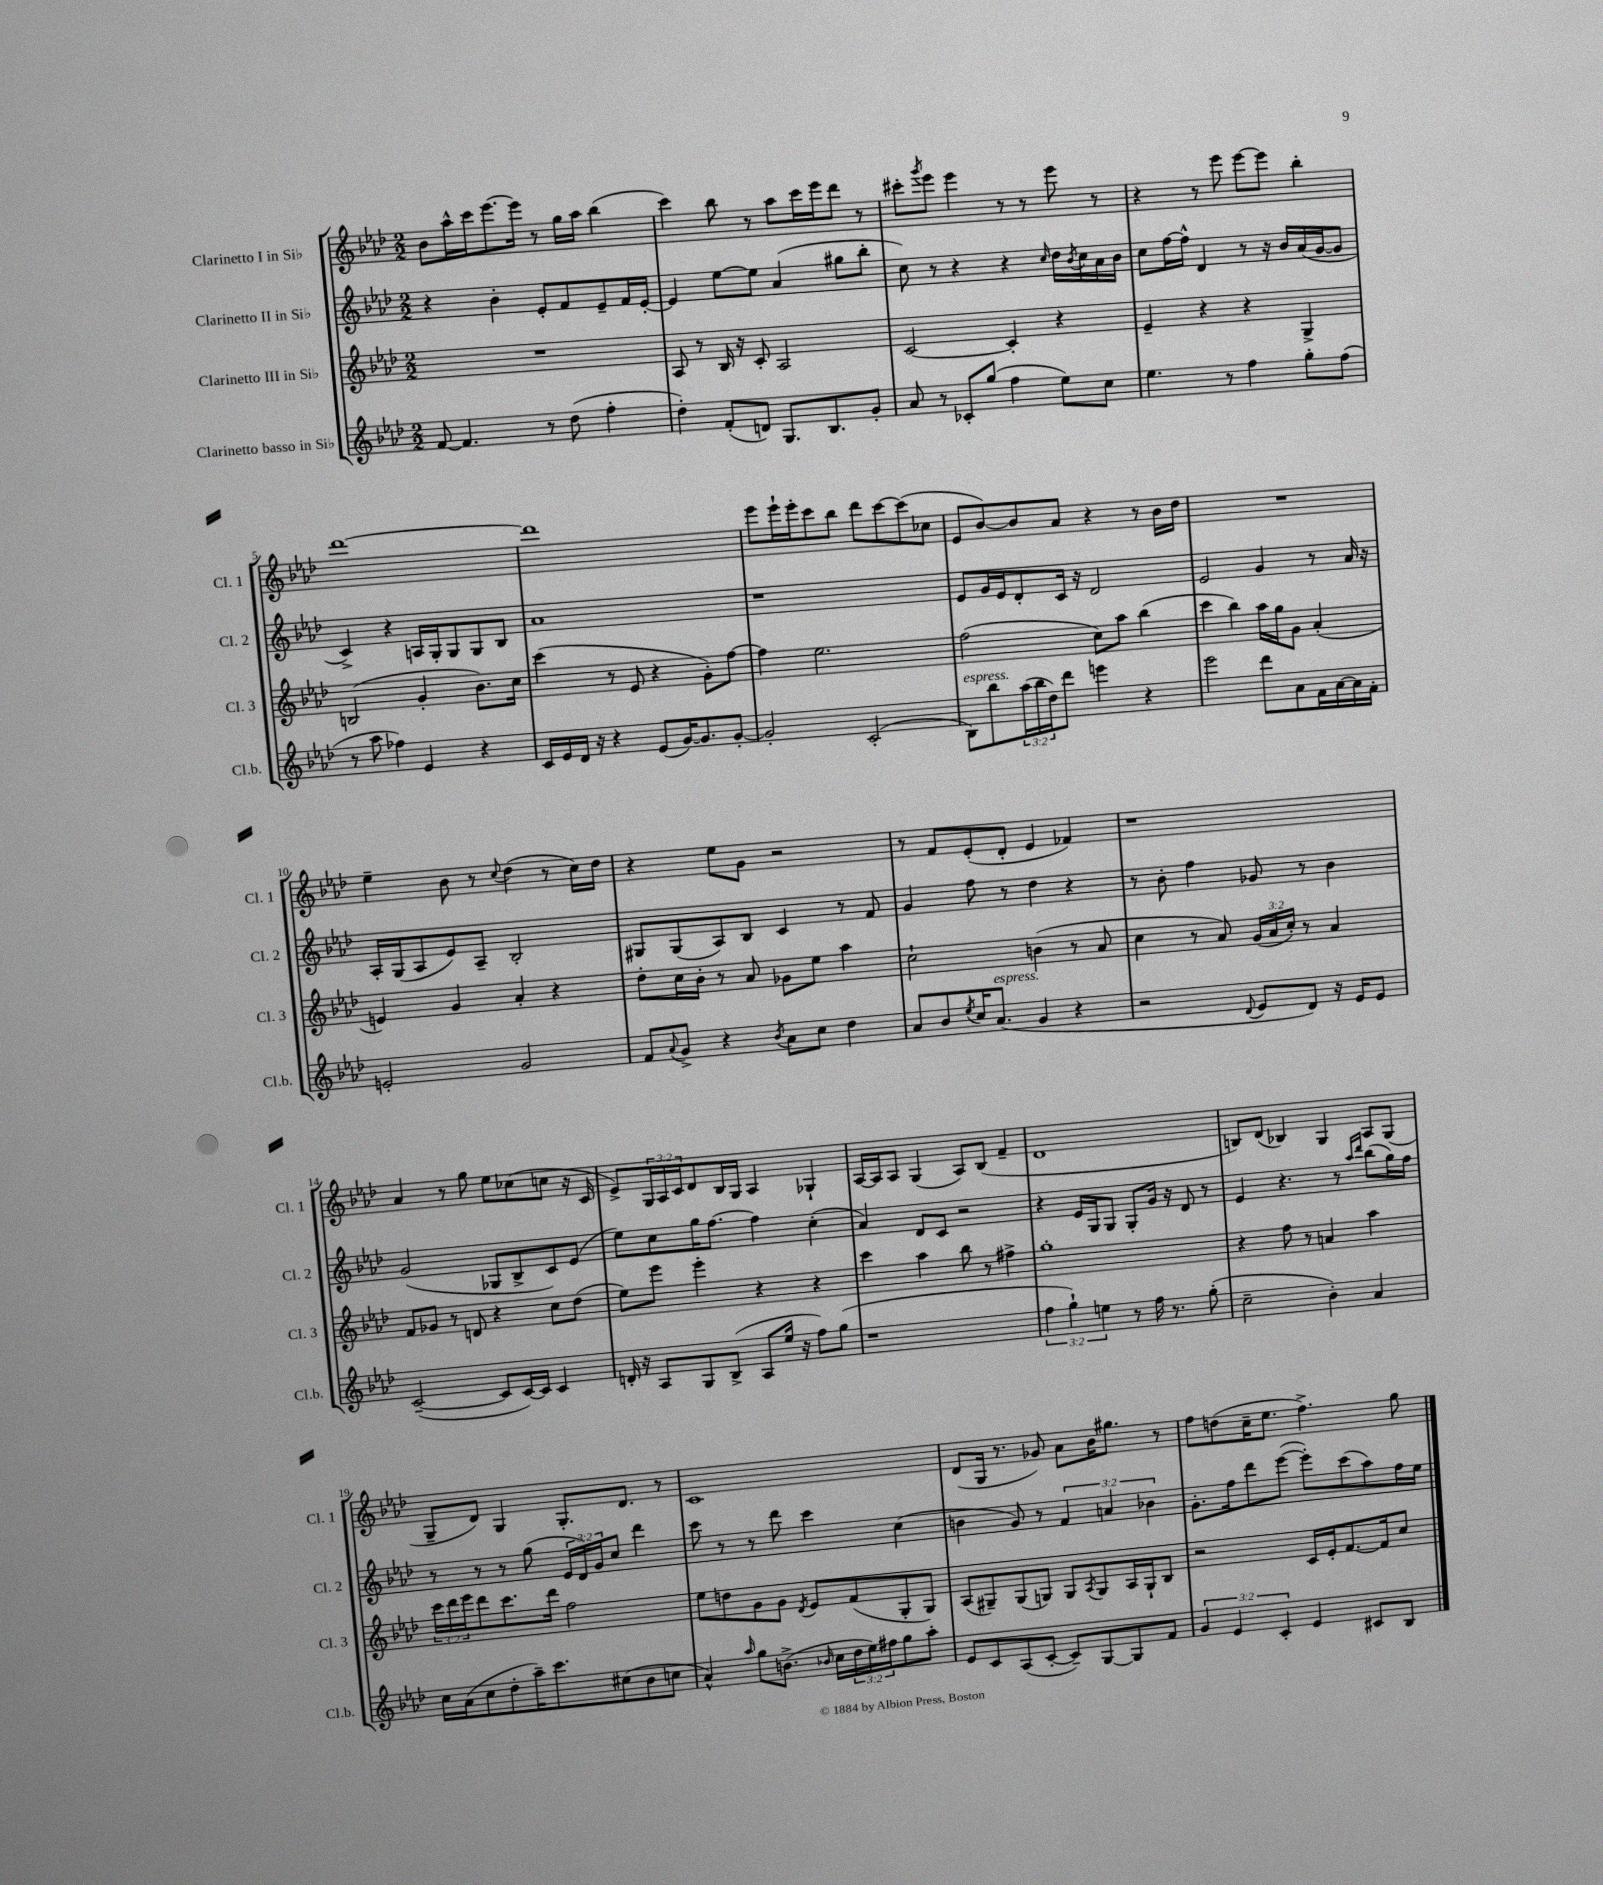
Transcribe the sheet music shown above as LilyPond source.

<<
\new StaffGroup <<
\new Staff = "s0" \with { instrumentName = "Clarinetto I in Sib" shortInstrumentName = "Cl. 1" } {
    \clef treble \key aes \major \numericTimeSignature \time 2/2 \override Staff.TupletNumber.text = #tuplet-number::calc-fraction-text
    bes'8 aes''16-^ c'''16 ees'''8.~ ees'''16 r8 g''16 aes''16 bes''4( |
    c'''4) bes''8 r8 aes''8 c'''16 ees'''16 des'''8 r8 |
    cis'''8-. \acciaccatura { g'''8 } ees'''8 ees'''4 r8 r8 ees'''8 r8 |
    r4 r8 ees'''8 ees'''8~ ees'''8 bes''4-. |
    des'''1~ |
    des'''1 |
    ees'''8 ees'''16-! ees'''16-. c'''8 bes''8 des'''8 c'''8~ c'''8( ces''8 |
    ees'8 bes'8~) bes'8 aes'8 r4 r8 bes'16 des''16 |
    R1 |
    ees''4-- bes'8 r8 \appoggiatura { c''8 } des''4( r8 c''16) des''16 |
    r4 ees''8 g'8 r2 |
    r8 f'8 ees'8-.( des'8-. ees'4 fes'4) |
    r1 |
    aes'4 r8 g''8 ees''8 ces''8( c''8 r16 c'16 |
    ees'8->) \tuplet 3/2 { g16 aes16 c'16 } des'8 bes16 g16 aes4 ges4-! |
    aes16~ aes16 aes8 g4( aes8) bes8( f'4-- |
    des'1 |
    b8) des'8( bes4) g4 aes8 g8( |
    g8-- des'8) g4 g8.-. des'8. r8 |
    c'1 |
    des'8( g16 r8. ges'8) aes'8 bes'16 gis''8. r8 |
    f''8 d''8( c''16-- ees''8. f''4.->) g''8 \bar "|." |
}
\new Staff = "s1" \with { instrumentName = "Clarinetto II in Sib" shortInstrumentName = "Cl. 2" } {
    \clef treble \key aes \major \numericTimeSignature \time 2/2 \override Staff.TupletNumber.text = #tuplet-number::calc-fraction-text
    r4 bes'4-. ees'8-. f'8 ees'8-- f'16 ees'16~-. |
    ees'4 ees''8~ ees''8 aes'4( gis''8 bes''8-. |
    c''8) r8 r4 r4 \grace { c''16 } des''16 \acciaccatura { bes'8 } c''16 aes'16 bes'16 |
    c''8 f''16~ f''16-^ des'4 r8 r16 bes'16 aes'16( g'16~ g'8 |
    c'4->) r4 a16 g16-. g8 g8 bes8 |
    aes'1 |
    r1 |
    ees'8 g'16 ees'16 des'8-. c'16 r16 des'2 |
    ees'2 g'4 r8 aes'16 r16 |
    aes16-. g16( aes8 ees'8) aes8-- bes2-. |
    gis8 gis8( aes8) bes8 c'4 r8 f'8 |
    g'4 f''8 r8 des''4 r4 |
    r8 bes'8-. f''4 ges'8 r8 bes'4 |
    g'2( ges8 bes8-> c'8) ees'8( |
    ees''8) c''8 g''16 f''8.~ f''4 c''4-.( |
    aes'4) des'8 c'8 r2 |
    r4 ees'16 g16 g8 g8-. g'16 r16 des'8 r8 |
    ees'4 r4. r8 \grace { aes''16 des'''16 } bes''8( g''16) f''16 |
    r8 r8 r8 g''8( \tuplet 3/2 { ees'16 des'16) g'16 } c''8 des'''4 |
    c'''8 r8 r8 des'''8 c'''4 c''4( |
    b'4 g'8) r8 \tuplet 3/2 { f'4 a'4 bes'4 } |
    g'8.-. f''16 des'''8 ees'''8~( ees'''8-.) c'''8( aes''8) f''16 ees''16 \bar "|." |
}
\new Staff = "s2" \with { instrumentName = "Clarinetto III in Sib" shortInstrumentName = "Cl. 3" } {
    \clef treble \key aes \major \numericTimeSignature \time 2/2 \override Staff.TupletNumber.text = #tuplet-number::calc-fraction-text
    R1 |
    aes8 r8 bes16 r16 c'8-. aes2 |
    c'2~ c'4-. r4 |
    ees'4-- r4 r4 g4-> |
    b2( g'4-. bes'8.) c''16 |
    c'''4( r8 ees'8 r4 g'8-.) f''8~ |
    f''4 ees''2. |
    f''2( c''8) aes''8 bes''4( |
    c'''4 bes''4) aes''16 g''16 g'8 aes'4-.( |
    e'4) g'4 aes'4-. r4 |
    des''8-. c''16 bes'16-. r8 aes'8 ges'8 ees''8 aes''4 |
    c''2-! b'4( r8 aes'8 |
    c''4 r8 aes'8) \tuplet 3/2 { g'16( aes'16 c''16-.) } r8 aes'4 |
    f'8 ges'8 r8 d'8 r4 c''8 des''8( |
    ees''8) ees'''8 ees'''4-. r4 r4 |
    c'''4 aes''4 bes''8 r8 fis''4-> |
    g''1-. |
    r4 f''8 r8 a'4 aes''4 |
    \tuplet 3/2 { c'''16 des'''16 ees'''16 } des'''8 c'''8. des'''16 f''2 |
    ees''8 d''8 g'8 g'8 \acciaccatura { des'8 } ees'8 f'8( g8-. g8) |
    aes8( gis8--) gis8( g8) g8 \acciaccatura { aes8 } g8 aes16 g16-! bes8 |
    r2 c'16 ees'16-. f'8.~ f'16 c''8 \bar "|." |
}
\new Staff = "s3" \with { instrumentName = "Clarinetto basso in Sib" shortInstrumentName = "Cl.b." } {
    \clef treble \key aes \major \numericTimeSignature \time 2/2 \override Staff.TupletNumber.text = #tuplet-number::calc-fraction-text
    f'8~ f'4. r8 des''8( f''4-. |
    des''4-.) f'8-.( d'8) g8. bes8. g'8-. |
    aes'8 r8 ces'8-. g''8( f''4 ees''8) c''8 |
    ees''4. r8 f''4 g''8-. f''8( |
    r8 aes''8 fes''4) ees'4 r4 |
    c'16 ees'16 des'16 r16 r4 ees'8( g'16~) g'8. g'8~-. |
    g'2-. c'2-.( |
    bes8^\markup { \italic "espress." }) bes''8 \tuplet 3/2 { aes''16( bes''16 des''16) } des'''8 e'''4 r4 |
    ees'''2 des'''8 aes'8 f'16 aes'16~ aes'16 f'16-. |
    e'2-. g'2 |
    f'8 \appoggiatura { aes'8 } g'8-> r4 \acciaccatura { bes'8 } aes'8 c''8 des''4 |
    aes'8 bes'8 \acciaccatura { ees''8 } c''16 aes'8.^\markup { \italic "espress." }( g'4 r4 |
    r2 \appoggiatura { des'8 } ees'8 des'8) r16 ees'16 ees'8 |
    c'2~--( c'8 c'16~) c'16 c'4 |
    d'16-. r16 aes8 g8 bes8->( aes8 ees''16 r16 f''8) g''8( |
    r1 |
    \tuplet 3/2 { f''4 g''4-!) e''4 } r8 f''16 r8. g''8-.( |
    c''2-- bes'4-.) aes'4 |
    c''16 aes'16( c''8 des''8-. aes''16--) c'''8. cis''8( bes'8 c''8 |
    aes'4-^) \grace { aes''16 } g''8 b'8.->( \grace { bes'16 } c''16 \tuplet 3/2 { des''16 ees''16) fis''16 } g''8 aes''8-. |
    ees'8 c'8 aes8( c'8~-. c'8--) g8~ g8 f'8 |
    \tuplet 3/2 { g'4 ees'4 c'4-. } ees'4 cis'8 bes8 \bar "|." |
}
>>
>>
